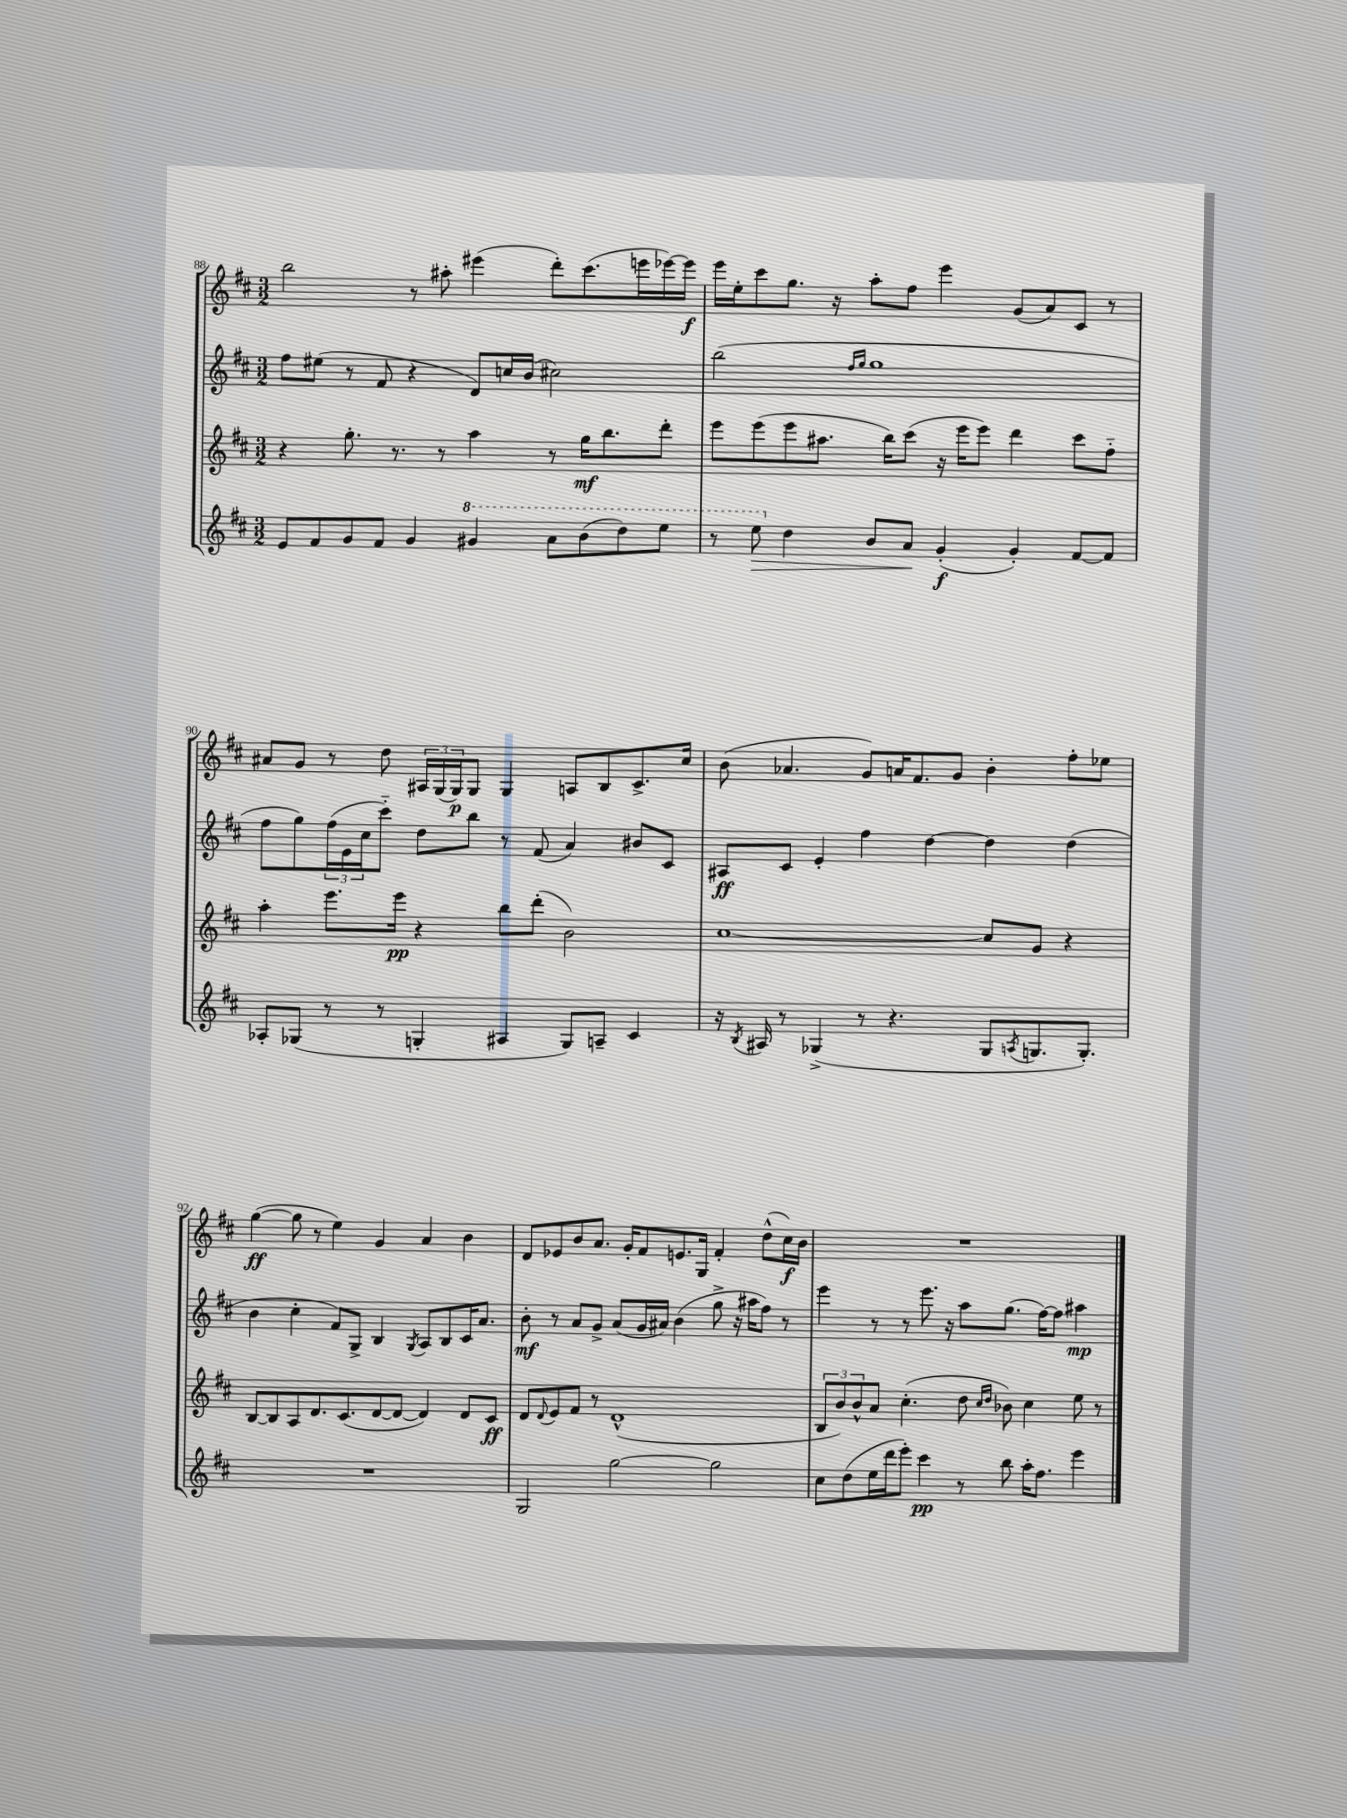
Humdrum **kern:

**kern	**kern	**kern	**kern
*staff4	*staff3	*staff2	*staff1
*clefG2	*clefG2	*clefG2	*clefG2
*k[f#c#]	*k[f#c#]	*k[f#c#]	*k[f#c#]
*M3/2	*M3/2	*M3/2	*M3/2
8e	4r	8ff#	2bb
8f#	.	(8ee#	.
8g	8.gg'	8r	.
8f#	.	8f#	.
.	8.r	.	.
4g	.	4r	8r
.	8r	.	8aa#'
4gg#	4aa	8d)	(4eee#
.	.	16cc	.
.	.	(16b	.
8aa	8r	2cc#)	8ddd')
(8bb	16gg	.	(8.ccc#
.	8.bb	.	.
8ddd)	.	.	.
.	.	.	16eee
8eee	8ddd'	.	[16eee-)
.	.	.	16eee-]
=	=	=	=
8r	8eee	(2bb	16eee
.	.	.	16ee'
8eee	(8eee	.	8ccc#
4dd	8eee	.	8.gg
.	8.aa#	.	.
.	.	.	16r
.	.	16qqff#	.
.	.	16qqgg	.
8b	.	1gg	8aa'
.	16bb)	.	.
8a	(8ccc#	.	8ff#
(4g'	16r	.	4eee
.	16eee	.	.
.	8eee)	.	.
4g')	4ddd	.	(8g
.	.	.	8a)
[8f#	8ccc#	.	8c#
8f#]	8ff#'~	.	8r
=	=	=	=
8A-'	4aa'	8ff#	8a#
(8G-	.	8gg)	8g
8r	8.eee	(24ff#	8r
.	.	24e	.
.	.	24cc#	.
8r	.	8ccc#'~)	8dd
.	16eee	.	.
4G'	4r	8dd	24A#
.	.	.	(24G
.	.	.	24G)
.	.	8bb	8G
4A#	8bb	8r	4G
.	(8ddd'	(8f#	.
8G)	2b)	4a)	8A
8A~	.	.	8B
4c#	.	8b#	8.c#^
.	.	8c#	.
.	.	.	16cc#
=	=	=	=
16r	[1cc#	8A#	(8b
8qB	.	.	.
16A#	.	.	.
8r	.	8c#	4.a-
(4G-^	.	4e'	.
8r	.	4ff#	8g)
4.r	.	.	16a
.	.	.	8.f#
.	.	[4dd	.
.	.	.	8g
8G-	8cc#]	4dd]	4b'
8qA	.	.	.
8.G	8g	.	.
.	4r	(4dd	8ff#'
8.G')	.	.	.
.	.	.	8ee-
=	=	=	=
1.r	[8B	4b	([4gg
.	8B]	.	.
.	8A	4cc#'	8gg]
.	8.d	.	8r
.	.	8f#)	4ee)
.	(8.c#	.	.
.	.	8G^	.
.	[8d	4B	4g
.	8d_	.	.
.	.	8qG	.
.	4d])	8A	4a
.	.	8B	.
.	8d	16c#	4b
.	.	8.a	.
.	8c#	.	.
=	=	=	=
2G	8d	8b'	8d
.	8qqd	.	.
.	8e	8r	8e-
.	8f#	8a	8b
.	8r	8g^	8.a
[2gg	(1d^^	(8a	.
.	.	.	16g'
.	.	16g	8f#
.	.	16a#)	.
.	.	(4b	8.e
.	.	.	16G
2gg]	.	8gg^	4f#'
.	.	16r	.
.	.	16aa#	.
.	.	8ff#)	(8dd^^
.	.	8r	16cc#)
.	.	.	16b
=	=	=	=
8cc#	12B	4eee	1.r
.	12b)	.	.
(8dd	.	.	.
.	12b^^	.	.
16ee	8a	8r	.
16ddd	.	.	.
8eee')	(4.cc#'	8r	.
4ccc#	.	8.eee	.
.	.	16r	.
8r	8dd	8aa	.
.	16qqcc#	.	.
.	16qqdd	.	.
8bb	8b-)	(8.gg	.
16aa'	4cc#	.	.
8.ff#	.	[16ff#)	.
.	.	8ff#]	.
4eee	8ee	4aa#	.
.	8r	.	.
==	==	==	==
*-	*-	*-	*-
